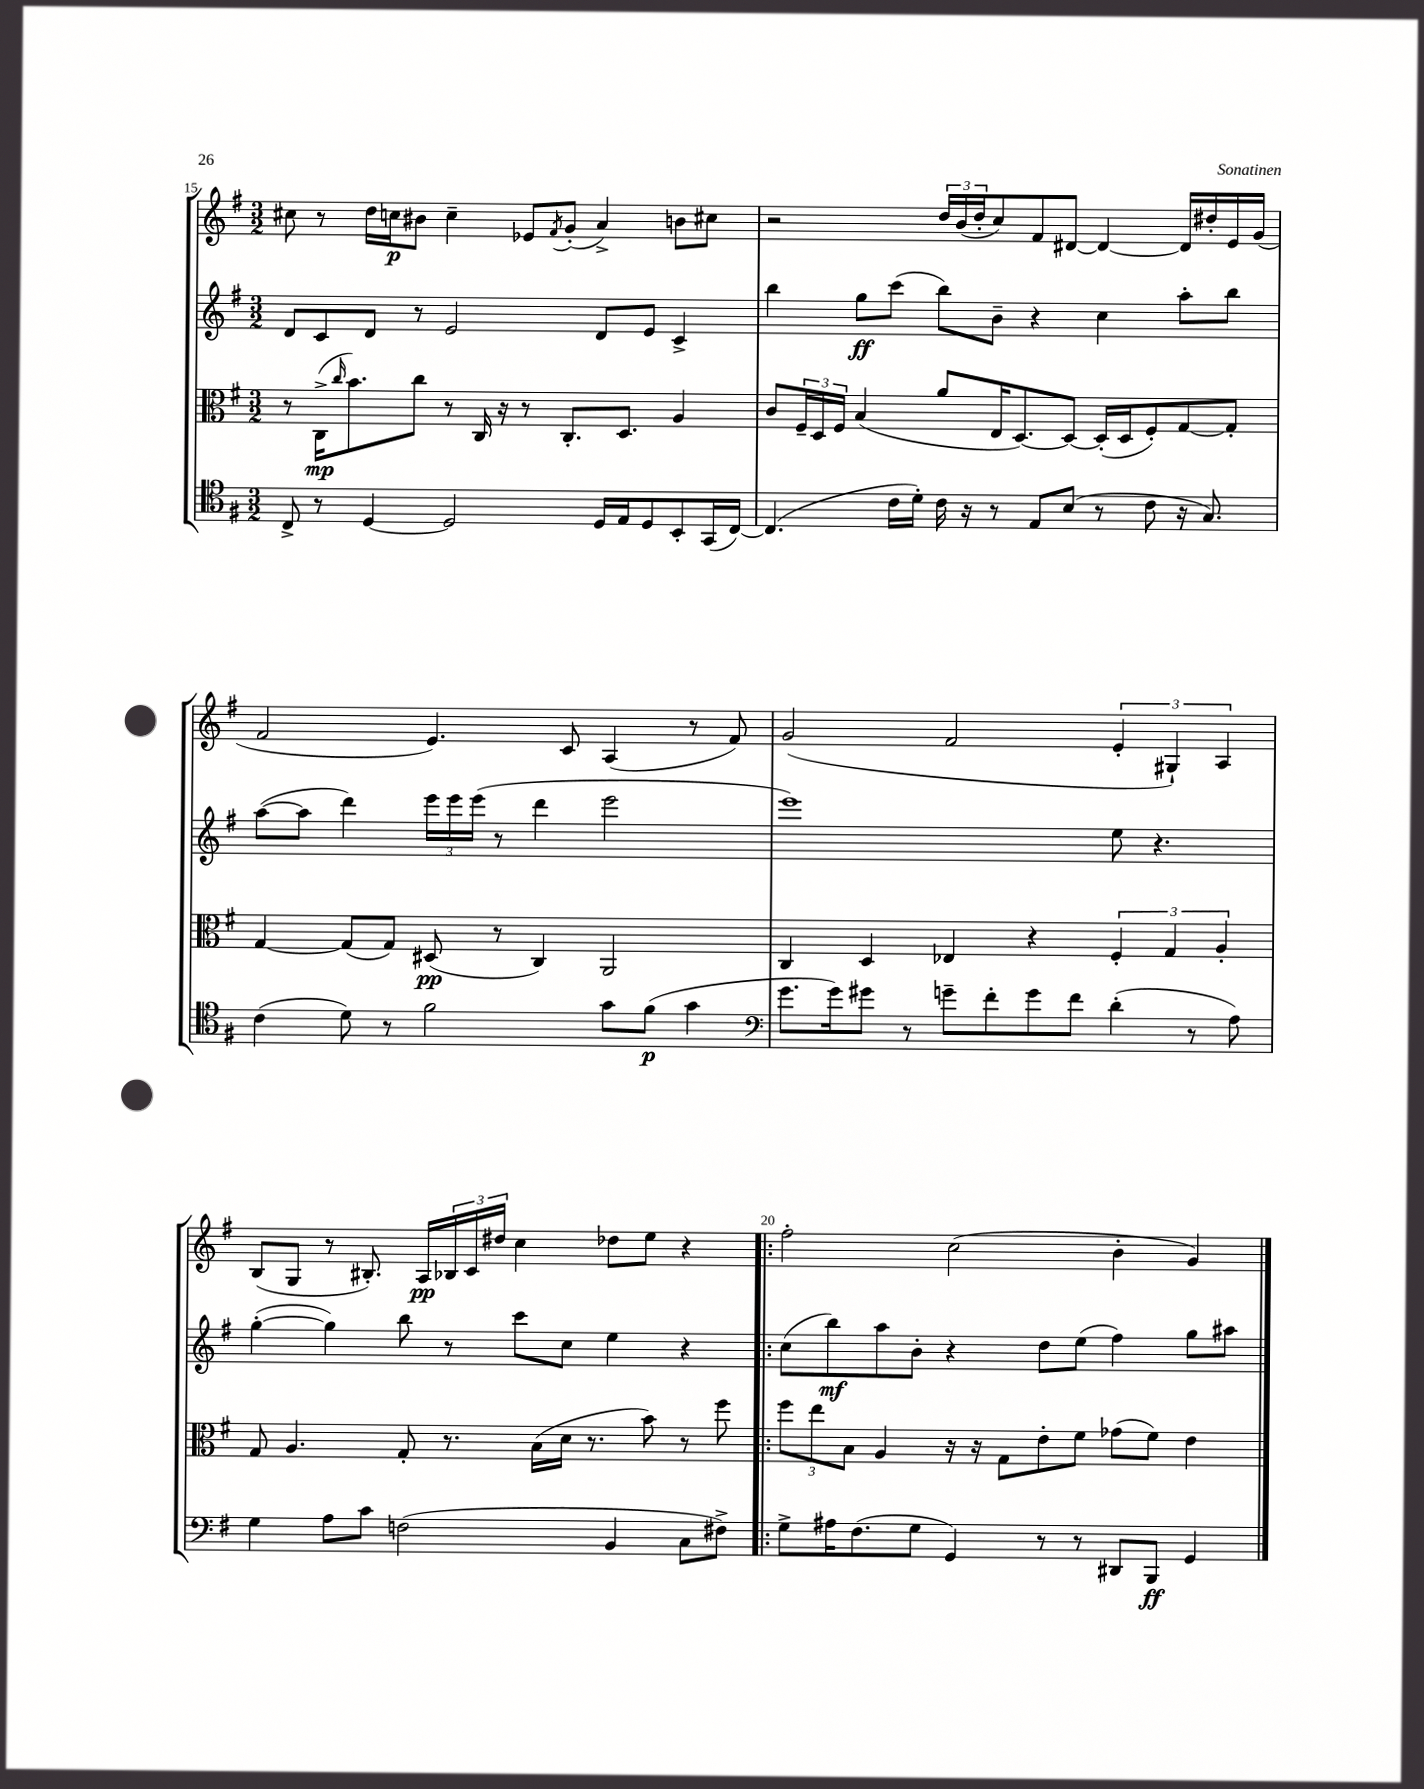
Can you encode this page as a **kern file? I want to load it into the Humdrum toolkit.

**kern	**dynam	**kern	**dynam	**kern	**dynam	**kern	**dynam
*part4	*part4	*part3	*part3	*part2	*part2	*part1	*part1
*staff4	*staff4	*staff3	*staff3	*staff2	*staff2	*staff1	*staff1
*clefC4	*	*clefC3	*	*clefG2	*	*clefG2	*
*k[f#]	*	*k[f#]	*	*k[f#]	*	*k[f#]	*
*M3/2	*	*M3/2	*	*M3/2	*	*M3/2	*
=15	=15	=15	=15	=15	=15	=15	=15
8C^/	.	8r	.	8d/L	.	8cc#X\	.
8r	.	(16C^\KL	mp	8c/	.	8r	.
.	.	16qqcc/	.	.	.	.	.
.	.	8.b\)	.	.	.	.	.
[4D/	.	.	.	8d/J	.	16dd\LL	.
.	.	.	.	.	.	16ccn\J	p
.	.	8cc\J	.	8r	.	8b#X\J	.
2D/]	.	8r	.	2e/	.	4cc~\	.
.	.	16C/	.	.	.	.	.
.	.	16r	.	.	.	.	.
.	.	8r	.	.	.	8e-X/L	.
.	.	.	.	.	.	8qf#/	.
.	.	8.C'/L	.	.	.	(8g'/J	.
16D/LL	.	.	.	8d/L	.	4a^/)	.
16E/J	.	8.D/J	.	.	.	.	.
8D/	.	.	.	8e/J	.	.	.
8BB'/	.	4A/	.	4c^/	.	8bn\L	.
(16GG/L	.	.	.	.	.	8cc#X\J	.
[16C/JJ)	.	.	.	.	.	.	.
=16	=16	=16	=16	=16	=16	=16	=16
(4.C/]	.	8c/L	.	4bb\	.	2r	.
.	.	24F#~/L	.	.	.	.	.
.	.	24D/	.	.	.	.	.
.	.	24F#/JJ	.	.	.	.	.
.	.	(4B/	.	8gg\L	ff	.	.
16c\LL	.	.	.	(8ccc\J	.	.	.
16d'\JJ)	.	.	.	.	.	.	.
16c\	.	8a/L	.	8bb\L)	.	24dd/LL	.
.	.	.	.	.	.	(24b/	.
16r	.	.	.	.	.	.	.
.	.	.	.	.	.	24dd'/J	.
8r	.	16E/K	.	8b~\J	.	8cc/)	.
.	.	[8.D/)	.	.	.	.	.
8E/L	.	.	.	4r	.	8f#/	.
(8B/J	.	8D/J_	.	.	.	[8d#X/J	.
8r	.	(16D'/LL]	.	4cc\	.	4d#/_	.
.	.	16D/J	.	.	.	.	.
8c\	.	8F#'/)	.	.	.	.	.
16r	.	[8G/	.	8aa'\L	.	16d#/LL]	.
8.G/)	.	.	.	.	.	16dd#X'/	.
.	.	8G'/J]	.	8bb\J	.	16e/	.
.	.	.	.	.	.	(16g/JJ	.
!!LO:LB:g=z
=17	=17	=17	=17	=17	=17	=17	=17
(4c\	.	[4G/	.	([8aa\L	.	2f#/	.
.	.	.	.	8aa\J]	.	.	.
8d\)	.	(8G/L]	.	4ddd\)	.	.	.
8r	.	8G/J)	.	.	.	.	.
2f#\	.	(8D#X/	pp	24eee\LL	.	4.e/)	.
.	.	.	.	24eee\	.	.	.
.	.	.	.	(24eee\JJ	.	.	.
.	.	8r	.	8r	.	.	.
.	.	4C/)	.	4ddd\	.	.	.
.	.	.	.	.	.	8c/	.
8g\L	.	2AA/	.	2eee\	.	(4A/	.
(8f#\J	p	.	.	.	.	.	.
4g\	.	.	.	.	.	8r	.
.	.	.	.	.	.	8f#/)	.
=18	=18	=18	=18	=18	=18	=18	=18
*clefF4	*	*	*	*	*	*	*
8.g\L	.	4C/	.	1eee)	.	(2g/	.
16g\k)	.	.	.	.	.	.	.
8g#X\J	.	4D/	.	.	.	.	.
8r	.	.	.	.	.	.	.
8gn~\L	.	4E-X/	.	.	.	2f#/	.
8f#'\	.	.	.	.	.	.	.
8g\	.	4r	.	.	.	.	.
8f#\J	.	.	.	.	.	.	.
(4d'\	.	6F#'/	.	8ee\	.	6e'/	.
.	.	.	.	4.r	.	.	.
.	.	6G/	.	.	.	6G#X`/)	.
8r	.	.	.	.	.	.	.
.	.	6A'/	.	.	.	6A/	.
8A\)	.	.	.	.	.	.	.
!!LO:LB:g=z
=19	=19	=19	=19	=19	=19	=19	=19
4G\	.	8G/	.	([4gg'\	.	(8B/L	.
.	.	4.A/	.	.	.	8G/J	.
8A\L	.	.	.	4gg\])	.	8r	.
8c\J	.	.	.	.	.	8.B#X'/)	.
(2Fn\	.	8G'/	.	8bb\	.	.	.
.	.	.	.	.	.	16A/LL	pp
.	.	8.r	.	8r	.	24B-X/	.
.	.	.	.	.	.	24c/	.
.	.	.	.	.	.	24dd#X/JJ	.
.	.	.	.	8ccc\L	.	4cc\	.
.	.	(16B\LL	.	.	.	.	.
.	.	16d\JJ	.	8cc\J	.	.	.
.	.	8.r	.	.	.	.	.
4BB/	.	.	.	4ee\	.	8dd-X\L	.
.	.	8b\)	.	.	.	8ee\J	.
8C\L	.	8r	.	4r	.	4r	.
8F#X^\J)	.	8ff#\	.	.	.	.	.
=20!|:	=20!|:	=20!|:	=20!|:	=20!|:	=20!|:	=20!|:	=20!|:
8G^\L	.	12ff#\L	.	(8cc\L	.	2ff#'\	.
.	.	12ee\	.	.	.	.	.
16A#X\K	.	.	.	8bb\)	mf	.	.
.	.	12B\J	.	.	.	.	.
(8.F#\	.	.	.	.	.	.	.
.	.	4A/	.	8aa\	.	.	.
8G\J	.	.	.	8b'\J	.	.	.
4GG/)	.	16r	.	4r	.	(2cc\	.
.	.	16r	.	.	.	.	.
.	.	8G\L	.	.	.	.	.
8r	.	8e'\	.	8dd\L	.	.	.
8r	.	8f#\J	.	(8ee\J	.	.	.
8DD#X/L	.	(8g-X\L	.	4ff#\)	.	4b'\	.
8BBB/J	ff	8f#\J)	.	.	.	.	.
4GG/	.	4e\	.	8gg\L	.	4g/)	.
.	.	.	.	8aa#X\J	.	.	.
==	==	==	==	==	==	==	==
*-	*-	*-	*-	*-	*-	*-	*-
